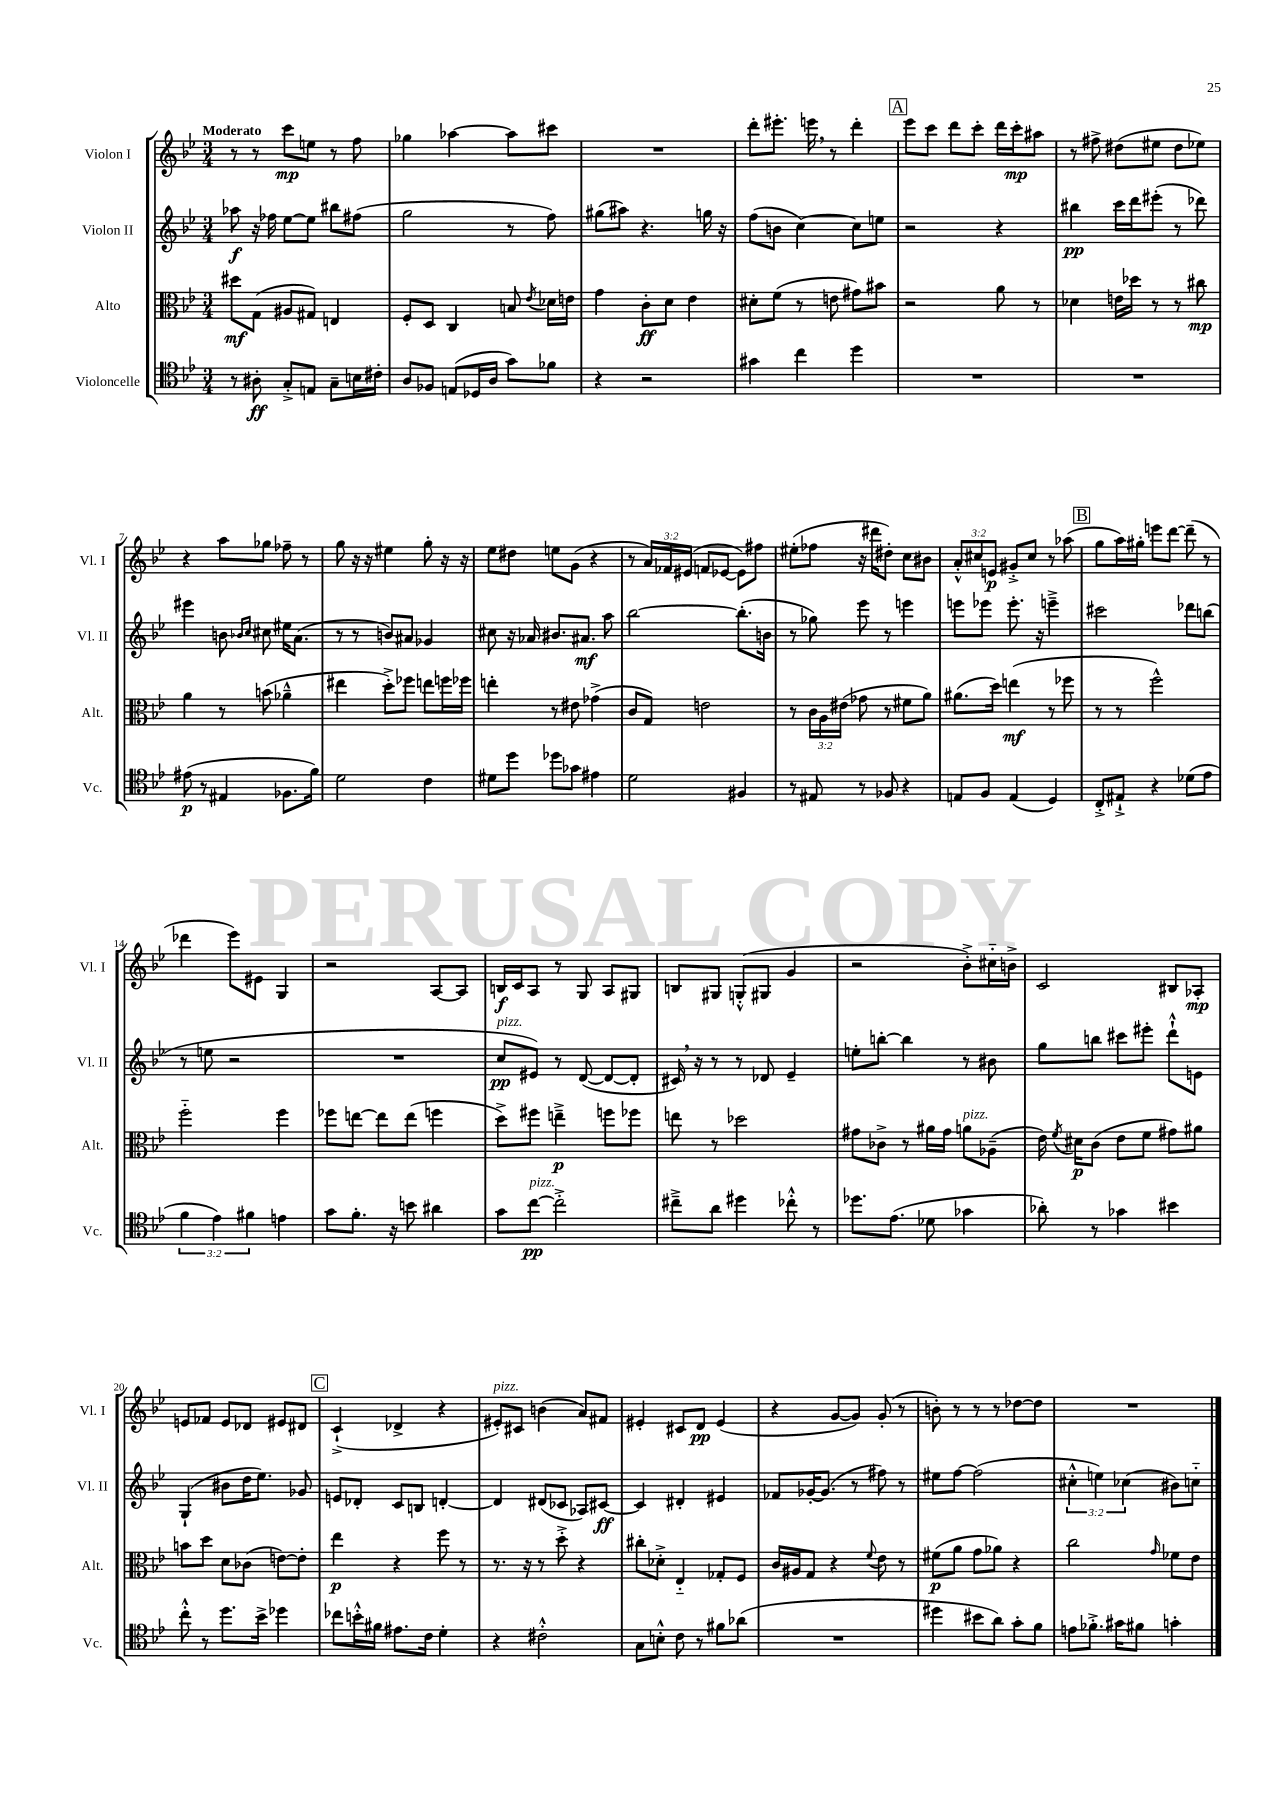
<<
\new StaffGroup <<
\new Staff = "s0" \with { instrumentName = "Violon I" shortInstrumentName = "Vl. I" } {
    \clef treble \key bes \major \numericTimeSignature \time 3/4 \override Staff.TupletNumber.text = #tuplet-number::calc-fraction-text \tempo "Moderato"
    \autoBeamOff r8 r8 c'''8[\mp e''8] r8 f''8 |
    ges''4 aes''4~ aes''8[ cis'''8] |
    R2. |
    d'''8[-. eis'''8.]-. e'''16 \breathe r8 d'''4-. |
    \mark \markup { \box "A" } ees'''8[ c'''8] d'''8[ c'''8]-. d'''16[ c'''16-.\mp ais''8] |
    r8 fis''8-> dis''8[( eis''8] dis''8[ ees''8]) |
    r4 a''8[ ges''8] fes''8-- r8 |
    g''8 r16 r16 eis''4 g''8-. r16 r16 |
    ees''8[ dis''8] e''8[ g'8]( r4 |
    r8 \tuplet 3/2 { a'16[) fes'16 eis'16]( } f'8[ ees'8]~ ees'8[) fis''8] |
    eis''8[-.( fes''8] r16 dis'''16[ dis''8]-.) c''8[ bis'8] |
    \tuplet 3/2 { a'8[-.-^ cis''8 e'8]\p } gis'8[-.-> cis''8] r8 aes''8( |
    \mark \markup { \box "B" } g''8[ a''16) gis''16]-. e'''8[ d'''8]~ d'''8--( r8 |
    des'''4 ees'''8[) eis'8] g4 |
    r2 a8[~ a8] |
    b16[\f c'16 a8] r8 g8 a8[ gis8] |
    b8[ gis8] g8[-.-^( gis8] g'4 |
    r2 bes'8[-.->) cis''16-_ b'16]-> |
    c'2 bis8[ aes8]-.\mp |
    e'8[ fes'8] e'8[ des'8] eis'8[ dis'8] |
    \mark \markup { \box "C" } c'4-!->( des'4-> r4 |
    eis'8[-.^\markup { \italic "pizz." }) cis'8] b'4( a'8[) fis'8] |
    eis'4-. cis'8[ d'8]\pp eis'4( |
    r4 g'8[~ g'8]) g'8-.( r8 |
    b'8-.) r8 r8 r8 des''8[~ des''8] |
    R2. \bar "|." |
}
\new Staff = "s1" \with { instrumentName = "Violon II" shortInstrumentName = "Vl. II" } {
    \clef treble \key bes \major \numericTimeSignature \time 3/4 \override Staff.TupletNumber.text = #tuplet-number::calc-fraction-text
    \autoBeamOff aes''8\f r16 fes''16 ees''8[~ ees''8] bis''8[ fis''8]( |
    g''2 r8 f''8) |
    gis''8[( ais''8]) r4. g''16 r16 |
    f''8[( b'8] c''4~) c''8[ e''8] |
    \mark \markup { \box "A" } r2 r4 |
    bis''4\pp c'''16[ d'''16 eis'''8]-.( r8 des'''8) |
    eis'''4 b'8 \grace { bes'16[ c''16] } cis''8 eis''16[ a'8.]( |
    r8 r8 b'8[) ais'8] ges'4 |
    cis''8 r16 aes'16 bis'8.[ ais'8.]\mf a''8 |
    bes''2~ bes''8.[-.( b'16] |
    r8 ges''8) ees'''8 r8 e'''4 |
    e'''8[ ees'''8] ees'''8.-. r16 e'''4---> |
    \mark \markup { \box "B" } cis'''2 des'''8[ b''8]( |
    r8 e''8 r2 |
    R2. |
    c''8[\pp^\markup { \italic "pizz." } eis'8]) r8 d'8~( d'8[~ d'8]-. |
    cis'16) \breathe r16 r8 r8 des'8 ees'4-- |
    e''8[-. b''8]~-. b''4 r8 bis'8 |
    g''8[ b''8] cis'''8[ eis'''8]-. d'''8[-!-^ e'8] |
    g4-!( bis'8[ d''16 ees''8.]) ges'8 |
    \mark \markup { \box "C" } e'8[ des'8]-. c'8[ b8] d'4~-. |
    d'4 dis'8[( ces'8] aes8[) cis'8]~\ff |
    cis'4 dis'4-. eis'4 |
    fes'8[ ges'16~-. ges'8.]( r8 fis''8) r8 |
    eis''8[ f''8]~ f''2( |
    \tuplet 3/2 { cis''4-.-^ e''4) ces''4( } bis'8[) c''8]-_ \bar "|." |
}
\new Staff = "s2" \with { instrumentName = "Alto" shortInstrumentName = "Alt." } {
    \clef alto \key bes \major \numericTimeSignature \time 3/4 \override Staff.TupletNumber.text = #tuplet-number::calc-fraction-text
    \autoBeamOff dis''8[\mf g8]( ais8[ gis8]) e4 |
    f8[-. d8] c4 b8 \acciaccatura { ees'8 } des'16[ e'16] |
    g'4 c'8[-.\ff d'8] ees'4 |
    dis'8[-. f'8]( r8 e'8 gis'8[) bis'8] |
    \mark \markup { \box "A" } r2 a'8 r8 |
    des'4 e'16[ des''16] r8 r8 cis''8\mp |
    a'4 r8 b'8( aes'4---^ |
    eis''4 d''8[-.->) fes''8] e''8[ f''16 fes''16] |
    e''4-. r8 eis'8 ges'4->( |
    c'8[ g8]) e'2 |
    r8 \tuplet 3/2 { c'16[ a16 eis'16]( } ges'8 r8 fis'8[ a'8]) |
    ais'8.[( d''16]) e''4\mf( r8 fes''8 |
    \mark \markup { \box "B" } r8 r8 f''2-^) |
    f''2-_ f''4 |
    fes''8[ e''8]~ e''8[ e''8]( f''4 |
    d''8[->) fis''8] e''4--->\p f''8[ fes''8] |
    e''8 r8 des''2 |
    gis'8[ ces'8]-> r8 ais'16[ gis'16] a'8[^\markup { \italic "pizz." } aes8]--( |
    ees'16) \acciaccatura { f'8 } dis'16[\p c'8]( ees'8[ f'8] gis'8[) ais'8] |
    b'8[ d''8] d'8[ ces'8]( e'8[~) e'8]-. |
    \mark \markup { \box "C" } ees''4\p r4 f''8 r8 |
    r8. r16 r8 d''8-.-> r4 |
    cis''8[-. des'8]-.-> ees4-_ ges8[-. f8] |
    c'16[ ais16 g8] r4 \appoggiatura { f'8 } ees'8 r8 |
    fis'8[\p( a'8] g'8[ aes'8]) r4 |
    c''2 \grace { g'16 } fes'8[ ees'8] \bar "|." |
}
\new Staff = "s3" \with { instrumentName = "Violoncelle" shortInstrumentName = "Vc." } {
    \clef tenor \key bes \major \numericTimeSignature \time 3/4 \override Staff.TupletNumber.text = #tuplet-number::calc-fraction-text
    \autoBeamOff r8 ais8-.\ff g8[-.-> e8] g8[-- b16 cis'16]-. |
    a8[ fes8] e8[( des16 a16] g'8[) fes'8] |
    r4 r2 |
    gis'4 c''4 d''4 |
    \mark \markup { \box "A" } R2. |
    R2. |
    eis'8\p( r8 eis4 fes8.[ f'16]) |
    d'2 c'4 |
    dis'8[ d''8] des''8[ ges'8] eis'4 |
    d'2 fis4 |
    r8 eis8 r8 fes8 r4 |
    e8[ f8] e4( d4) |
    \mark \markup { \box "B" } c8[-.-> eis8]-!-> r4 des'8[( ees'8] |
    \tuplet 3/2 { f'4 ees'4) fis'4 } e'4 |
    g'8[ f'8.]-. r16 b'8 ais'4 |
    g'8[ c''8]~\pp^\markup { \italic "pizz." } c''2-.-> |
    cis''8[---> a'8] dis''4 ces''8-.-^ r8 |
    des''8.[ ees'8.]( des'8 ges'4 |
    aes'8-.) r8 ges'4 bis'4 |
    c''8-.-^ r8 d''8.[ bes'16]-> des''4 |
    \mark \markup { \box "C" } ces''8[ b'16-.-^ fis'16] eis'8.[ c'16] d'4-. |
    r4 cis'2-.-^ |
    g8[ b8]-.-^ c'8 r8 fis'8[ aes'8]( |
    R2. |
    dis''4 bis'8[ a'8]) g'8[-. f'8] |
    e'8[ fes'8.]-.-> gis'16[ fis'8] g'4-. \bar "|." |
}
>>
>>
